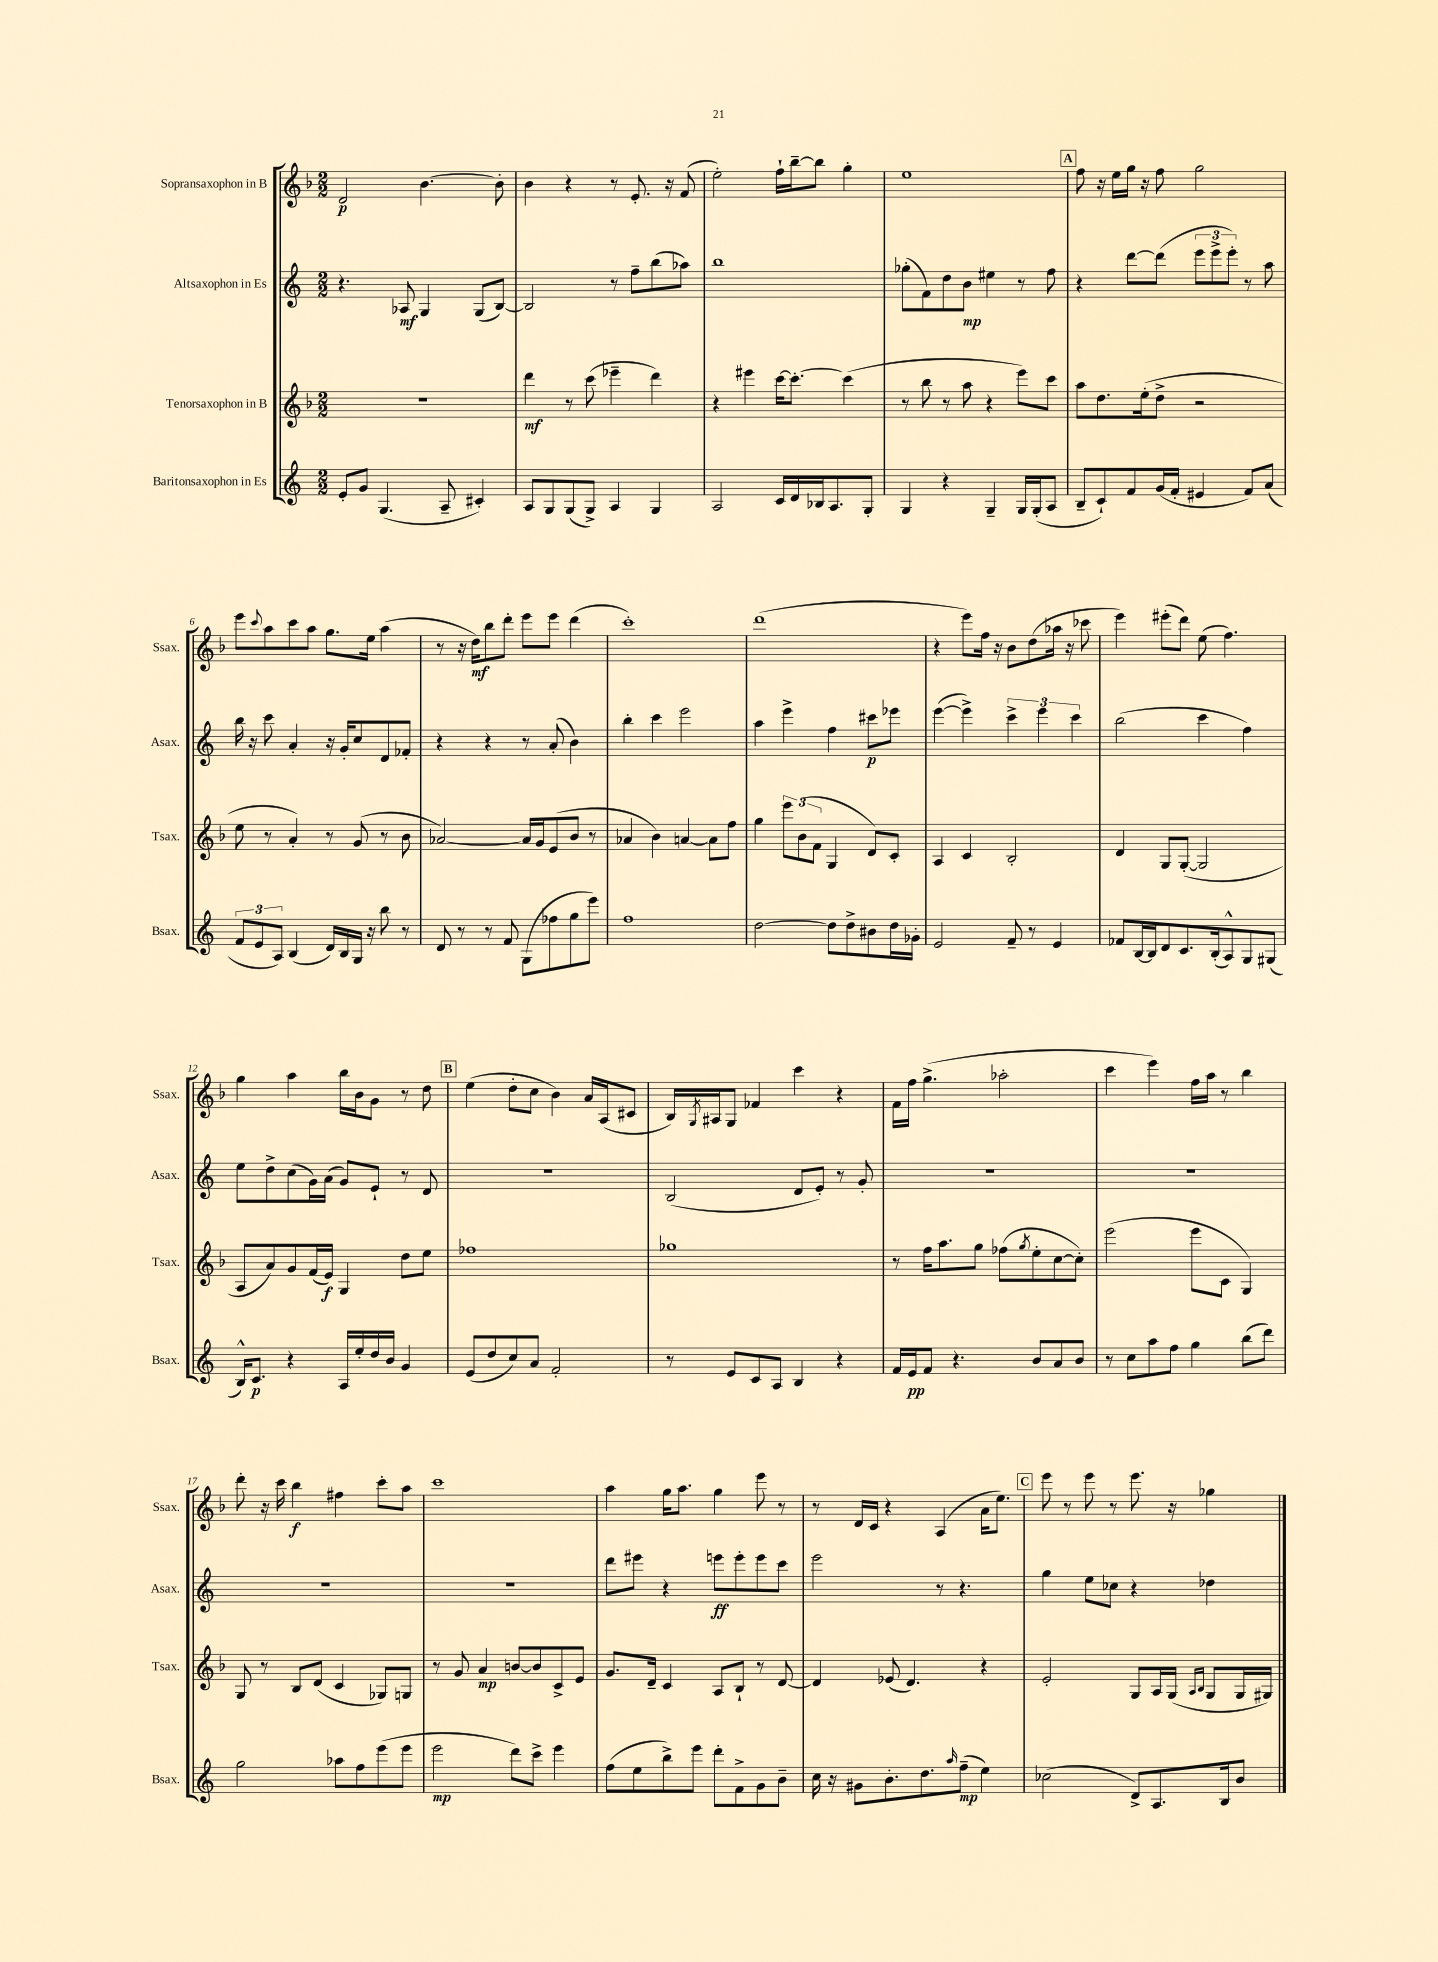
<<
\new StaffGroup <<
\new Staff = "s0" \with { instrumentName = "Sopransaxophon in B" shortInstrumentName = "Ssax." } {
    \clef treble \key f \major \numericTimeSignature \time 2/2
    d'2\p bes'4.~ bes'8-. |
    bes'4 r4 r8 e'8.-. r16 f'8( |
    e''2-.) f''16-! bes''16~-- bes''8 g''4-. |
    e''1 |
    \mark \markup { \box "A" } f''8 r16 e''16 g''16 r16 f''8 g''2 |
    e'''8 \appoggiatura { c'''8 } a''8 c'''8 a''8 g''8. e''16 a''4( |
    r8 r16 d''16\mf) bes''8 d'''8-. e'''8 e'''8 d'''4( |
    c'''1-.) |
    d'''1( |
    r4 e'''8) f''16 r16 bes'8 d''8( aes''16 r16 ces'''8 |
    e'''4) eis'''8-.( d'''8) e''8( f''4.) |
    g''4 a''4 bes''16 bes'16 g'8 r8 d''8 |
    \mark \markup { \box "B" } e''4( d''8-. c''8 bes'4) a'16 a16( cis'8 |
    bes16) \acciaccatura { g8 } ais16 g8 fes'4 c'''4 r4 |
    f'16 f''16 g''4.->( aes''2-. |
    c'''4 e'''4) f''16 a''16 r8 bes''4 |
    d'''8-. r16 c'''16 bes''4\f fis''4 c'''8-. a''8 |
    c'''1 |
    a''4 g''16 a''8. g''4 e'''8 r8 |
    r8 d'16 c'16 r4 a4( a'16 e''8.) |
    \mark \markup { \box "C" } e'''8 r8 e'''8 r8 e'''8. r16 ges''4 \bar "|." |
}
\new Staff = "s1" \with { instrumentName = "Altsaxophon in Es" shortInstrumentName = "Asax." } {
    \clef treble \key c \major \numericTimeSignature \time 2/2
    r4. aes8\mf g4 g8( b8~) |
    b2 r8 f''8-- b''8( aes''8) |
    b''1 |
    ges''8-.( f'8) d''8 b'8\mp eis''4 r8 f''8 |
    \mark \markup { \box "A" } r4 d'''8~ d'''8( \tuplet 3/2 { e'''8 e'''8-> e'''8-.) } r8 a''8 |
    b''16 r16 c'''8 a'4-. r16 g'16-. c''8 d'8 fes'8-. |
    r4 r4 r8 a'8-.( b'4) |
    b''4-. c'''4 e'''2 |
    a''4 e'''4-> f''4 cis'''8\p ees'''8 |
    e'''4~( e'''4->) \tuplet 3/2 { c'''4-> e'''4 c'''4 } |
    b''2( c'''4 f''4) |
    e''8 d''8-> c''8( g'16) a'16( g'8) e'8-! r8 d'8 |
    \mark \markup { \box "B" } R1 |
    b2( d'8 e'8-.) r8 g'8-. |
    R1 |
    R1 |
    R1 |
    R1 |
    d'''8 eis'''8 r4 e'''8\ff e'''8-. e'''8 c'''8 |
    e'''2 r8 r4. |
    \mark \markup { \box "C" } g''4 e''8 ces''8 r4 des''4 \bar "|." |
}
\new Staff = "s2" \with { instrumentName = "Tenorsaxophon in B" shortInstrumentName = "Tsax." } {
    \clef treble \key f \major \numericTimeSignature \time 2/2
    R1 |
    d'''4\mf r8 c'''8( ees'''4-- d'''4) |
    r4 eis'''4 c'''16~ c'''8.~-. c'''4( |
    r8 bes''8 r8 a''8 r4 e'''8) c'''8 |
    \mark \markup { \box "A" } a''8 d''8. e''16-.( d''8-> r2 |
    e''8 r8 a'4-.) r8 g'8( r8 bes'8 |
    aes'2~) aes'16 g'16 e'8( bes'8 r8 |
    aes'4 bes'4) a'4~ a'8 f''8 |
    g''4 \tuplet 3/2 { e'''8 bes'8( f'8 } g4 d'8) c'8-. |
    a4 c'4 bes2-. |
    d'4 g8 g8~-.( g2 |
    a8 a'8) g'8 f'16( e'16\f) g4 d''8 e''8 |
    \mark \markup { \box "B" } fes''1 |
    ges''1 |
    r8 f''16 a''8. g''8 fes''8( \acciaccatura { g''8 } e''8-. c''8~ c''8-.) |
    e'''2( e'''8 c'8 g4) |
    g8 r8 bes8 d'8( c'4 ges8) g8 |
    r8 g'8 a'4\mp b'8~ b'8 c'8-> e'8 |
    g'8. d'16-- c'4 a8 bes8-! r8 d'8~ |
    d'4 ees'8( d'4.) r4 |
    \mark \markup { \box "C" } e'2-. g8 a16 g16( \grace { a16 bes16 } g8 g16 gis16) \bar "|." |
}
\new Staff = "s3" \with { instrumentName = "Baritonsaxophon in Es" shortInstrumentName = "Bsax." } {
    \clef treble \key c \major \numericTimeSignature \time 2/2
    e'8-. g'8 g4.( a8-- cis'4-.) |
    a8 g8 g8( g8->) a4 g4 |
    a2 c'16 d'16 bes16 a8. g8-. |
    g4 r4 g4-- g16 g16-.( a8 |
    \mark \markup { \box "A" } b8-- c'8-!) f'8 g'16( f'16-. eis'4 f'8) a'8( |
    \tuplet 3/2 { f'8 e'8 a8) } b4( d'16) b16 g16 r16 b''8 r8 |
    d'8 r8 r8 f'8 g8( fes''8 g''8 e'''8) |
    f''1 |
    d''2~ d''8 d''8-> bis'8 d''16 ges'16-. |
    e'2 f'8-- r8 e'4 |
    fes'8 b16~ b16 d'8 c'8. b16-.( a8-^) g8 gis8( |
    b16-^) c'8.\p r4 a16 e''16-. d''16 b'16 g'4 |
    \mark \markup { \box "B" } e'8( d''8 c''8) a'8 f'2-. |
    r8 e'8 c'8 a8 b4 r4 |
    f'16 e'16\pp f'8 r4. b'8 a'8 b'8 |
    r8 c''8 a''8 f''8 g''4 b''8( d'''8) |
    g''2 aes''8 f''8 e'''8( e'''8 |
    e'''2\mp d'''8) c'''8-> e'''4 |
    f''8( e''8 b''8->) e'''8 d'''8-. f'8-> g'8 b'8-- |
    c''16 r16 gis'8 b'8.-. d''8. \grace { a''16 } f''8--\mp( e''4) |
    \mark \markup { \box "C" } ces''2( d'8->) a8. b16 b'8 \bar "|." |
}
>>
>>
